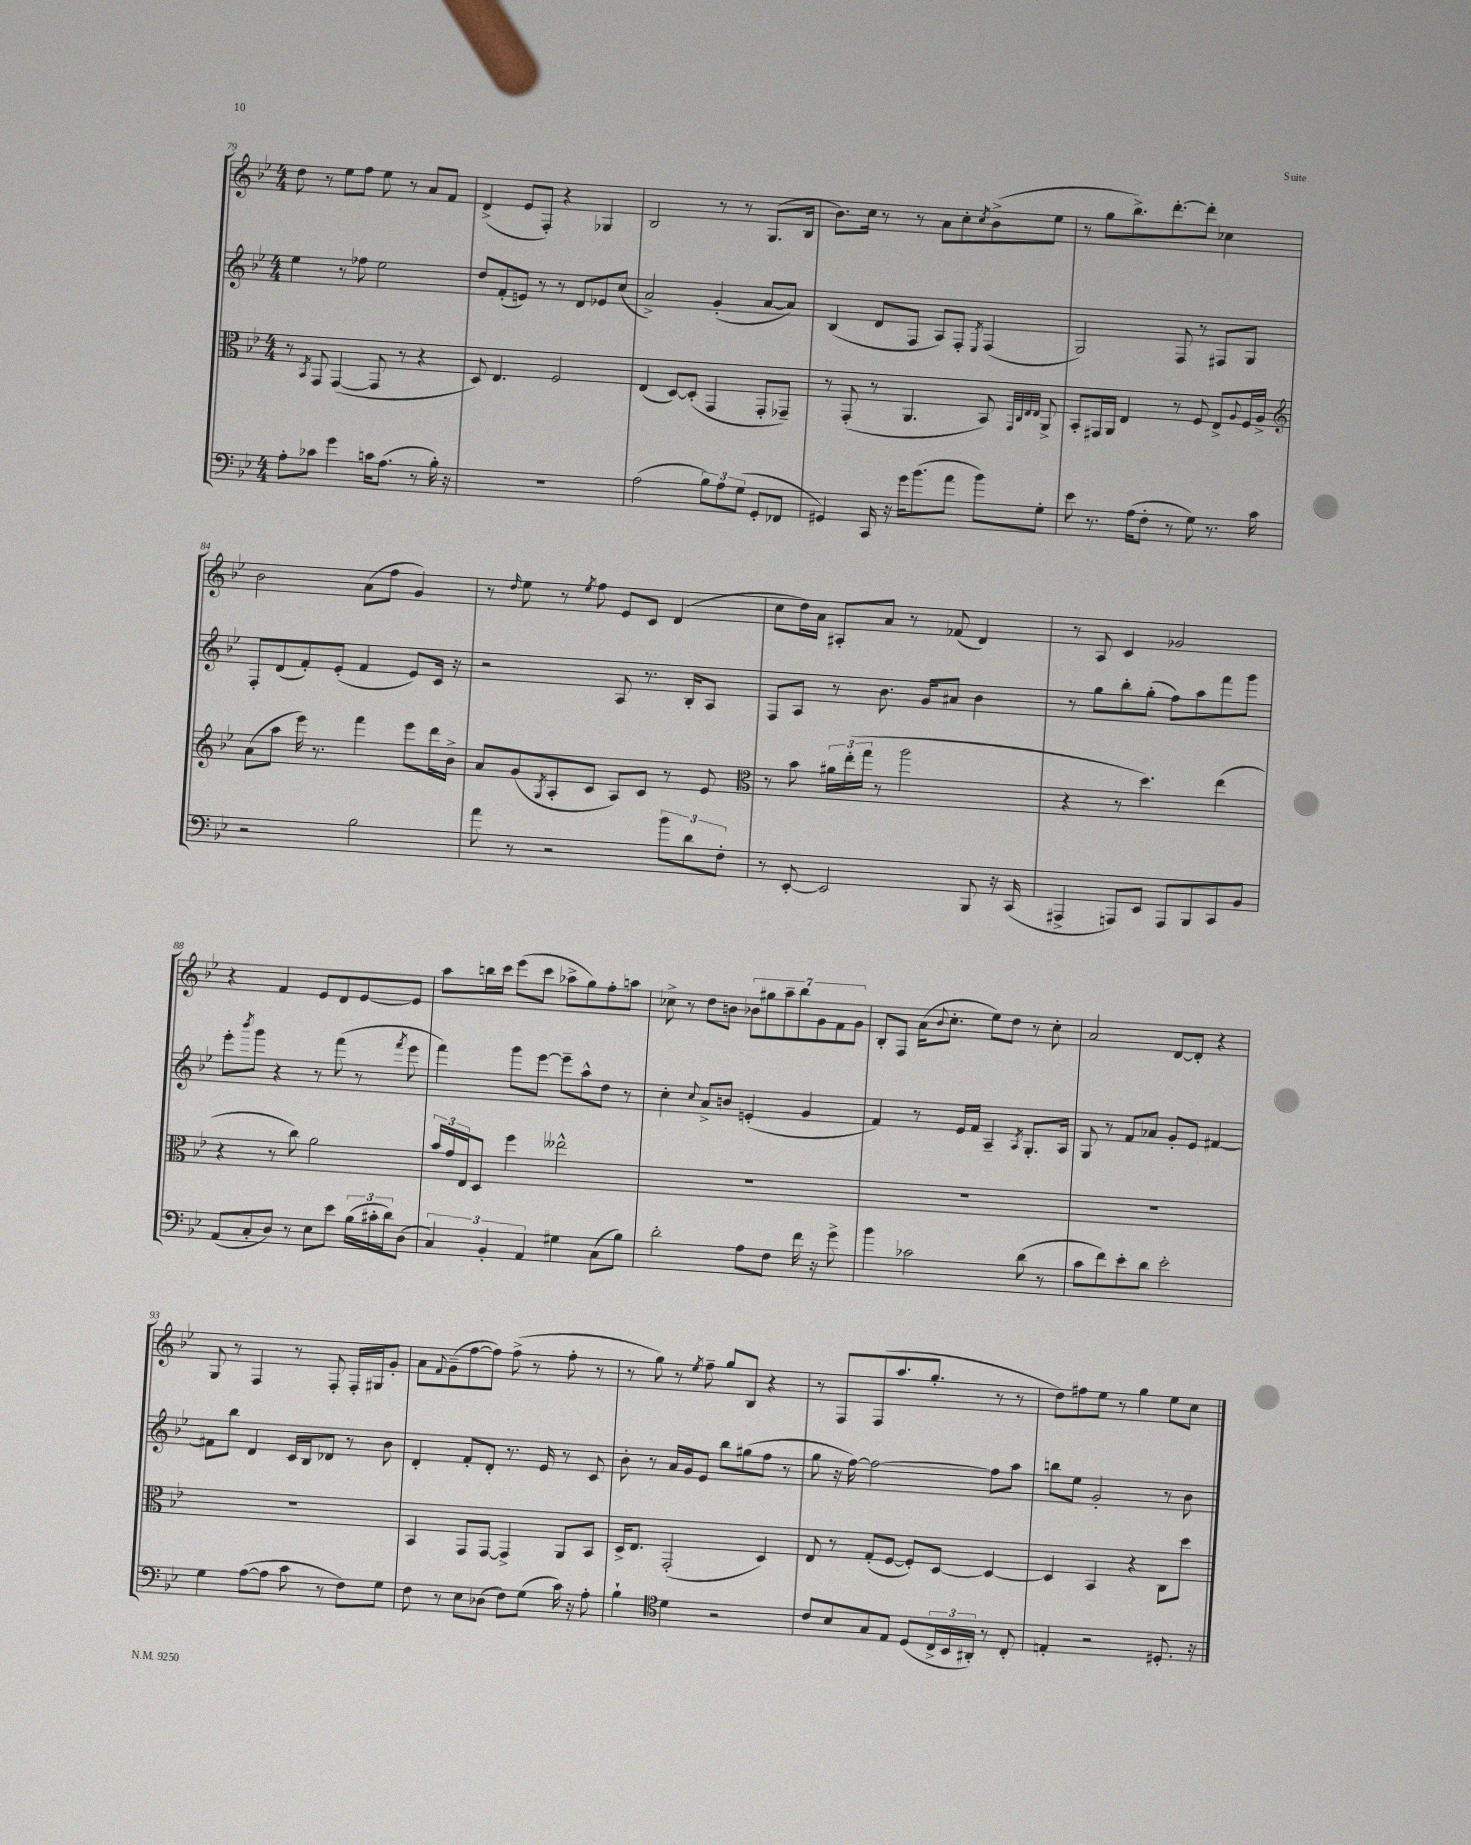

**kern	**kern	**kern	**kern
*staff4	*staff3	*staff2	*staff1
*clefF4	*clefC3	*clefG2	*clefG2
*k[b-e-]	*k[b-e-]	*k[b-e-]	*k[b-e-]
*M4/4	*M4/4	*M4/4	*M4/4
8A'	8r	4ee-	8dd
.	8qBB-	.	.
8c-	8GG	.	8r
4g	([4GG	8r	8ee-
.	.	8ff-	8ff
16c	8GG]	2ee-	8ee-
(8.A	.	.	.
.	8r	.	8r
8r	4r	.	8a
16B-')	.	.	8f
16r	.	.	.
=	=	=	=
1r	8D)	8dd	(4d^
.	4.E-	(8f'	.
.	.	8e)	8e-
.	.	8r	8F')
.	2F	8r	4r
.	.	8d	.
.	.	8e-	4G-
.	.	(8cc	.
=	=	=	=
(2A	(4E-	2a^)	2B-
.	[8D)	.	.
.	(8D']	.	.
12B-)	4GG	(4g'	8r
12A	.	.	.
.	.	.	8r
(12G	.	.	.
8GG'	8GG'	[8a	(8.G
8FF-	8GG-~)	8a])	.
.	.	.	16B-
=	=	=	=
4GG#)	8r	(4B-	8.b-)
.	(8GG'	.	.
.	.	.	16cc
16CC	8r	8d	8r
16r	.	.	.
16g	4.AA	8F	8r
(8.b-	.	.	.
.	.	8A)	8a
8a	.	8F'	8cc'
.	.	8qE-	8qcc
8b-)	8BB-)	(4F	(8b-^
.	32qqGG	.	.
.	32qqC	.	.
.	32qqE-	.	.
.	32qqE-	.	.
8G'	8AA^	.	8ee-
=	=	=	=
8e-	8BB-'	2G)	8r
8.r	16GG#	.	8gg
.	16AA	.	.
.	4E-	.	8.bb-^)
(16A	.	.	.
8F'	.	.	.
.	.	.	[8.ddd'
8r	8r	8F	.
8G)	8F	8r	8ddd']
8.r	8E-^	8F#	4cc-
.	8qqA	.	.
.	16F	8G	.
16c	16A^	.	.
=	=	=	=
*	*clefG2	*	*
2r	(8a	8F'	2b-
.	8aa	(8d	.
.	16eee-)	8f')	.
.	8.r	.	.
.	.	(8e-'	.
2B-	4fff	4f	(8a
.	.	.	8ff
.	8eee-	8e-)	4g)
.	16ddd	16c	.
.	16b-^	16r	.
=	=	=	=
8a	8a	2r	8r
.	.	.	16qqdd
8r	(8g	.	8ee-
.	8qG	.	.
2r	8A'	.	8r
.	.	.	8qee-
.	8c	.	8ff
.	8A)	8A	8e-
.	8c	8.r	8c
12b-	8r	.	(4d
.	.	16B-'	.
12d	.	.	.
.	8e-	8A	.
12F'	.	.	.
=	=	=	=
*	*clefC3	*	*
8r	8r	8F	8cc
[8EE-'	8b-	8A	16dd)
.	.	.	16a
2EE-]	24a#	8r	8A#'
.	(24ee-'	.	.
.	24gg	.	.
.	8r	8.b-	8a
.	2aa	.	8r
.	.	16g	.
.	.	8a#	(8f-
8BBB-	.	4b-	4d)
16r	.	.	.
(16CC	.	.	.
=	=	=	=
4AAA#^	4r	8r	8r
.	.	8gg	8A
8AAA)	8r	8bb-'	4c
8EE-	4.dd)	(8gg'	.
8AAA	.	8ff)	2g-
8BBB-	.	8aa	.
8CC	(4ee-	8fff	.
8BB-	.	8ggg	.
=	=	=	=
(8AA	4r	8eee-'	4r
.	.	8qbbb-	.
8C'	.	8ggg	.
8D)	8r	4r	4f
8r	8cc)	.	.
8E-	2a	8r	8e-
8e-	.	(8fff	8d
(24B-	.	8r	[8e-
24c#'	.	.	.
24d)	.	.	.
.	.	8qfff	.
(8D	.	8eee-	8e-]
=	=	=	=
6C)	24b-	4fff)	8aa
.	24g	.	.
.	24E-	.	.
.	8D	.	16bb
6BB-'	.	.	.
.	.	.	16ccc
.	4ff	8ggg	(8eee-
6AA	.	.	.
.	.	[8eee-	8ccc
4G#	2ee--^^	8eee-~]	8aa-^
.	.	8aa^^	8gg)
(8C	.	8dd	8ff'
8B-)	.	8r	8aa
=	=	=	=
2d'	1r	4cc'	8cc-^
.	.	.	8r
.	.	8qqcc	.
.	.	8a^	8dd
.	.	8b	8b
8A	.	(4e'	14b-
.	.	.	14gg#
8F	.	.	.
.	.	.	14aa~
.	.	.	14bb-
16f	.	4g	.
.	.	.	14g
16r	.	.	.
.	.	.	14f
8g^	.	.	.
.	.	.	14g
=	=	=	=
4b-	1r	4f)	8B-'
.	.	.	8F
2c-	.	8r	(16a
.	.	.	8qqb-
.	.	.	8.cc'
.	.	16e-	.
.	.	16f	.
.	.	4A~	8ee-)
.	.	.	8dd
.	.	8qA	.
(8d	.	8.G'	8r
8r	.	.	8cc'
.	.	16A	.
=	=	=	=
8c	1r	8G	2a
8f)	.	8r	.
8e-'	.	8f	.
8d	.	8a-	.
2e-'	.	8g'	[8d
.	.	8e-	8d']
.	.	[4f#	4r
=	=	=	=
4G	1r	8f#]	8G
.	.	8bb-	8r
([8A	.	4d	4F
8A]	.	.	.
8c	.	16c	8r
.	.	16B-	.
8r	.	8d-	8F'
8F)	.	8r	16F'
.	.	.	16G#
8G	.	8b-	8g'
=	=	=	=
8F	4BB-	4d'	8a
.	.	.	8qqf
8r	.	.	(8g~
8E-	8GG	8f'	[8ff
(8D-	[8GG	8d'	8ff])
8F)	4GG^]	8.r	(8ff^
(8G	.	.	8r
.	.	16e-	.
16c)	8AA	8r	8ff'
16r	.	.	.
8A'	8BB-	8c	8r
=	=	=	=
4B-`	16D^	8b-'	8r
.	8.E-	.	.
.	.	8r	8gg)
*clefC4	*	*	*
4d	(2GG'	16a	8r
.	.	16g	.
.	.	.	8qee-
.	.	8e-	8ff~
2r	.	8bb-	8gg
.	.	(8gg#	8B-
.	4D)	8ff	4r
.	.	8r	.
=	=	=	=
8c	8E-	8gg	8r
8B-	8r	16r	8F
.	.	[16ff)	.
8G	(8G'	2ff_	(8F
8E-	[8F	.	8.aa
(8D	8F'])	.	.
.	.	.	8.gg'
24C^	[8D	.	.
24BB-	.	.	.
24AA#')	.	.	.
8r	4D_	8ff]	8r
8C'	.	8aa	8r
=	=	=	=
4E'	4D]	8bb	8dd)
.	.	8ee-	8ff#
2r	4BB-	2g'	8ee-
.	.	.	8r
.	4r	.	4gg
8.D#'	8C	8r	8ee-
.	8dd	8b-	8cc
16r	.	.	.
==	==	==	==
*-	*-	*-	*-
